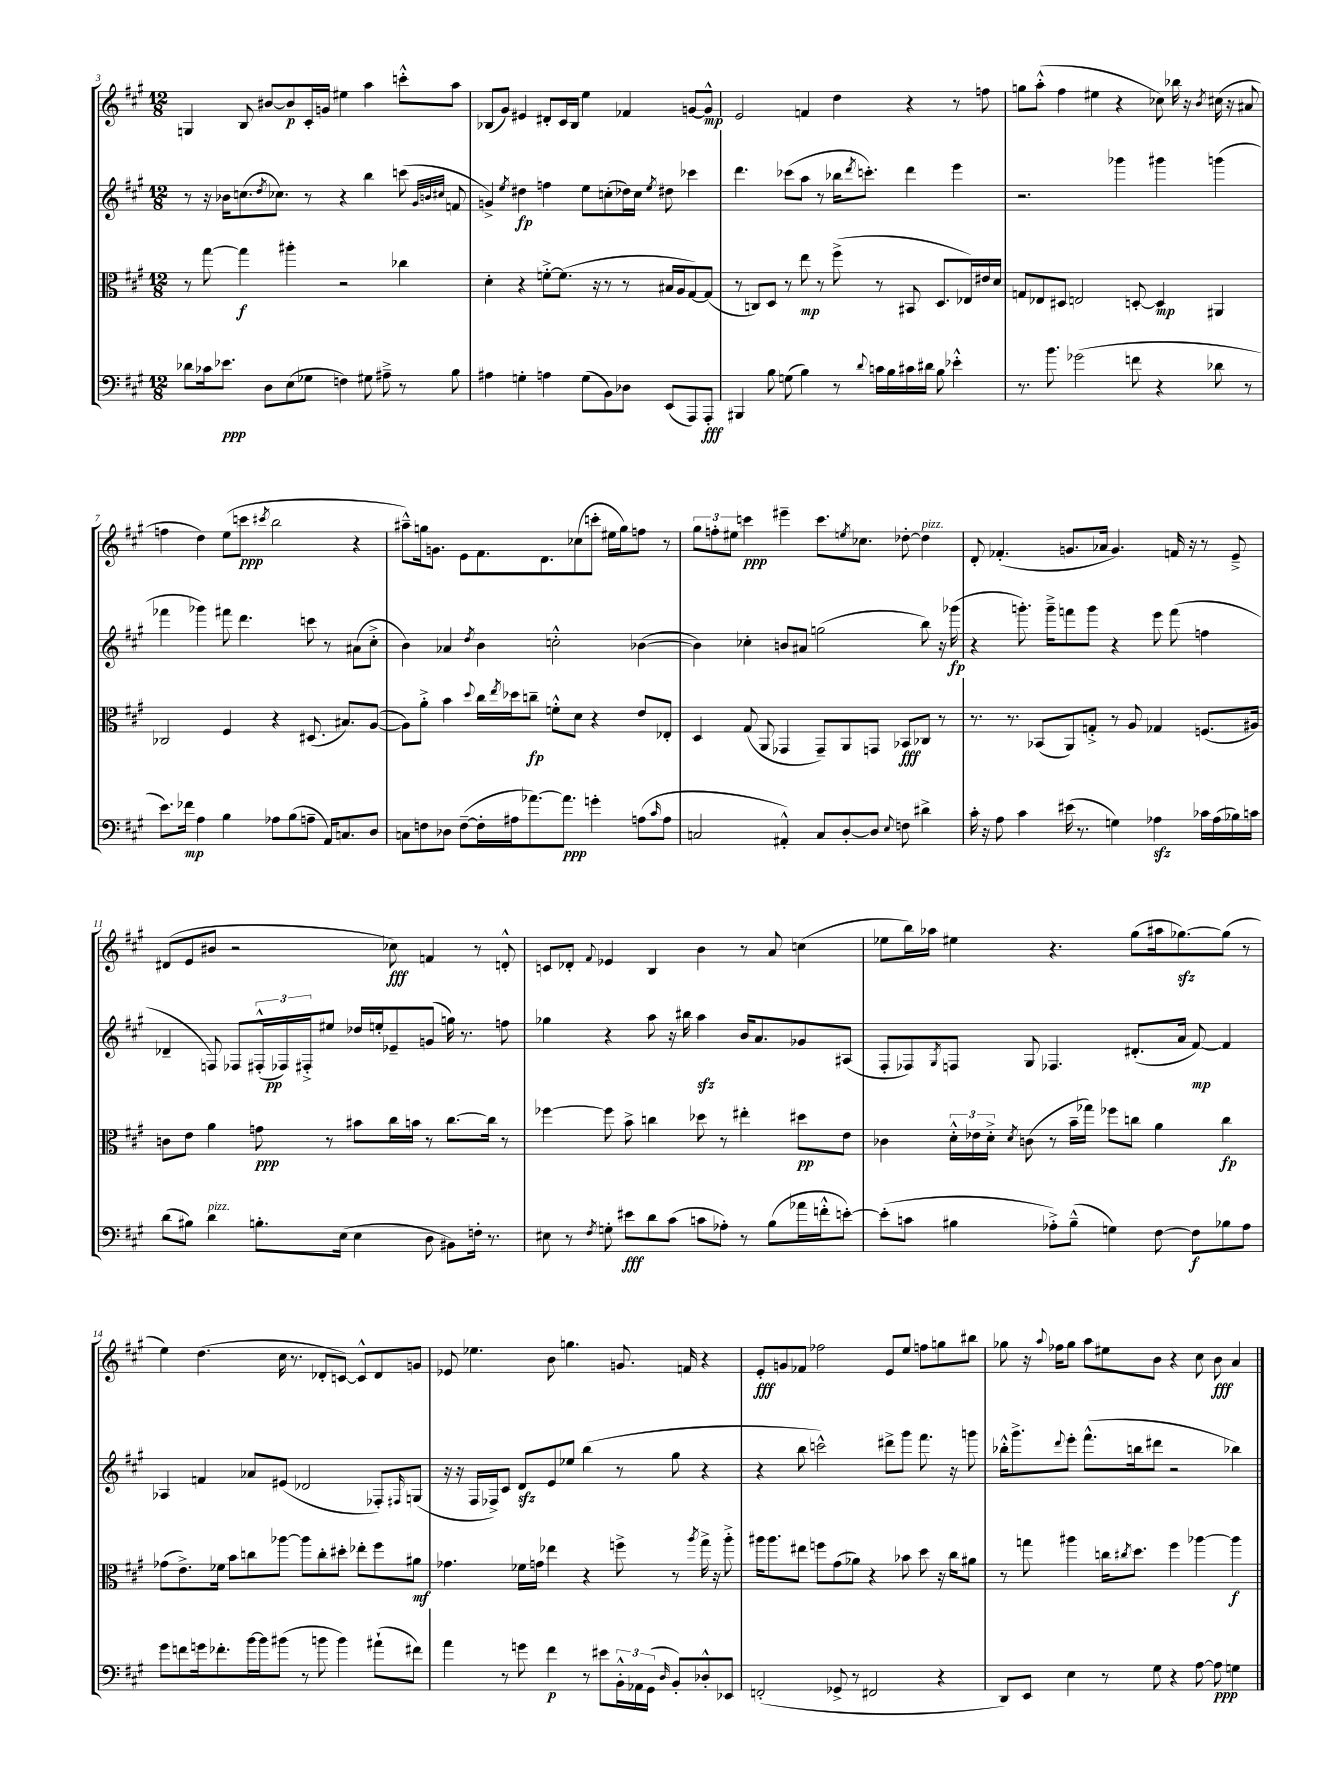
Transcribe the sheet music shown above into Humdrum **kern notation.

**kern	**dynam	**kern	**dynam	**kern	**dynam	**kern	**dynam
*part4	*part4	*part3	*part3	*part2	*part2	*part1	*part1
*staff4	*staff4	*staff3	*staff3	*staff2	*staff2	*staff1	*staff1
*clefF4	*	*clefC3	*	*clefG2	*	*clefG2	*
*k[f#c#g#]	*	*k[f#c#g#]	*	*k[f#c#g#]	*	*k[f#c#g#]	*
*M12/8	*	*M12/8	*	*M12/8	*	*M12/8	*
=3	=3	=3	=3	=3	=3	=3	=3
8d-X\L	.	8r	.	8r	.	4Gn/	.
16c-X\k	.	[8gg#\	.	16r	.	.	.
8.e-X\J	ppp	.	.	16b-X\KL	.	.	.
.	.	4gg#\]	f	(8.ccn\	.	8B/	.
8D\L	.	.	.	.	.	[8b#X/L	.
.	.	.	.	8qdd/	.	.	.
.	.	.	.	8.cc-X\J)	.	.	.
(8E\	.	4aa#X'\	.	.	.	8b#/]	p
8G-X\J	.	.	.	8r	.	16c#'/L	.
.	.	.	.	.	.	16gn/JJ	.
4Fn\)	.	2r	.	4r	.	4ee#X\	.
8G#X\	.	.	.	4bb\	.	4aa\	.
8A#X~^\	.	.	.	.	.	.	.
8r	.	4cc-X\	.	(8cccn\	.	8cccn'^^\L	.
.	.	.	.	32qqg#/LLL	.	.	.
.	.	.	.	32qqbn/	.	.	.
.	.	.	.	32qqcc#X/JJJ	.	.	.
8B\	.	.	.	8fn/	.	8aa\J	.
=4	=4	=4	=4	=4	=4	=4	=4
4A#X\	.	4d'\	.	4gn^/)	.	(8B-X/L	.
.	.	.	.	.	.	8g#/J)	.
.	.	.	.	8qee/	.	.	.
4Gn'\	.	4r	.	4dd#X\	fp	4e#X/	.
4An\	.	[8fn'^\L	.	4ffn\	.	8d#X'/L	.
.	.	(8.f\J]	.	.	.	16c#/L	.
.	.	.	.	.	.	16B-/JJ	.
(8G\L	.	.	.	8ee\L	.	4ee\	.
.	.	16r	.	.	.	.	.
8BB\)	.	8r	.	(8ccn'\	.	.	.
8D-X\J	.	8r	.	16dd-X\L)	.	4f-X/	.
.	.	.	.	16cc\JJ	.	.	.
.	.	.	.	8qee/	.	.	.
(8EE/L	.	16B#X/LL	.	8dd#X\	.	.	.
.	.	16A/J	.	.	.	.	.
8AAA/)	.	[8G#/)	.	4ccc-X\	.	[8gn/L	.
8AAA'/J	fff	(8G#/J]	.	.	.	8g^^/J]	mp
=5	=5	=5	=5	=5	=5	=5	=5
4BBB#X/	.	8r	.	4.ddd\	.	2e/	.
.	.	8Cn/L)	.	.	.	.	.
8B\	.	8D/J	.	.	.	.	.
(8Gn\	.	8r	.	(8ccc-X\L	.	.	.
4B\)	.	8ee\	mp	8aa\J	.	4fn/	.
.	.	8r	.	8r	.	.	.
8r	.	(8ff#^\	.	16bb-X\KL	.	4dd\	.
.	.	.	.	8qddd/	.	.	.
.	.	.	.	8.cccn'\J)	.	.	.
8qqd/	.	.	.	.	.	.	.
16cn\LL	.	8r	.	.	.	.	.
16B\	.	.	.	.	.	.	.
16c#X\	.	8BB#X/	.	4ddd\	.	4r	.
16d#X\JJ	.	.	.	.	.	.	.
8B\	.	8.D/L	.	.	.	.	.
4e-X'^^\	.	.	.	4eee\	.	8r	.
.	.	16E-X/L)	.	.	.	.	.
.	.	16e#X/	.	.	.	8ffn\	.
.	.	16d/JJ	.	.	.	.	.
=6	=6	=6	=6	=6	=6	=6	=6
8.r	.	8Gn/L	.	2.r	.	8ggn\L	.
.	.	8E-X/	.	.	.	(8aa'^^\J	.
8.b\	.	.	.	.	.	.	.
.	.	8D#X/J	.	.	.	4ff#\	.
(2g-X\	.	2En/	.	.	.	.	.
.	.	.	.	.	.	4ee#X\	.
.	.	.	.	4ggg-X\	.	4r	.
8fn\	.	[8Dn'/	.	.	.	.	.
4r	.	4D/]	mp	4ggg#X\	.	8cc-X\)	.
.	.	.	.	.	.	16bb-X\	.
.	.	.	.	.	.	16r	.
.	.	.	.	.	.	8qb/	.
8d-X\	.	4AA#X/	.	(4gggn\	.	(16cc#X\	.
.	.	.	.	.	.	16r	.
8r	.	.	.	.	.	8a#X/	.
!!LO:LB:g=z
=7	=7	=7	=7	=7	=7	=7	=7
8.e\L)	.	2C-X/	.	4fff-X\	.	4ffn\	.
16f-X\Jk	mp	.	.	.	.	.	.
4A\	.	.	.	4ggg-X\)	.	4dd\)	.
4B\	.	4F#/	.	8fff#X\	.	(8ee\L	.
.	.	.	.	4.ddd\	.	8cccn\J	ppp
.	.	.	.	.	.	8qccc#X/	.
8A-X\L	.	4r	.	.	.	2bb\	.
(8B\	.	.	.	.	.	.	.
8An~\J	.	(8.D#X/	.	8cccn\	.	.	.
16AA/KL)	.	.	.	8r	.	.	.
8.Cn/	.	8.B#X/L)	.	.	.	.	.
.	.	.	.	(8a#X\L	.	4r	.
8D/J	.	([8A/J	.	8cc#'^\J	.	.	.
=8	=8	=8	=8	=8	=8	=8	=8
8Cn\L	.	8A\L])	.	4b\)	.	8aa#X~^^\L)	.
8Fn\	.	8a'^\J	.	.	.	16ggn\k	.
.	.	.	.	.	.	8.gn\J	.
8D-X\J	.	4b\	.	4a-X/	.	.	.
([8F~\L	.	.	.	.	.	8e\L	.
.	.	8qqdd/	.	8qdd/	.	.	.
16F'\L]	.	16cc#\LL	.	4b\	.	8.f#\	.
.	.	8qee/	.	.	.	.	.
16A#X\J	.	16dd-X\J	.	.	.	.	.
[8.a-X\)	.	8ccn~\J	fp	.	.	.	.
.	.	.	.	.	.	8.d\	.
.	.	8fn'^^\L	.	2ccn'^^\	.	.	.
8.a-\J]	ppp	.	.	.	.	.	.
.	.	8d\J	.	.	.	(8cc-X\	.
4gn'\	.	4r	.	.	.	8cccn'\J	.
.	.	.	.	.	.	16ee#X\LL	.
.	.	.	.	.	.	16gg\J)	.
(8An\L	.	8e/L	.	([4b-X\	.	8ffn\J	.
16qqc#/	.	.	.	.	.	.	.
8A\J	.	8E-X'/J	.	.	.	8r	.
=9	=9	=9	=9	=9	=9	=9	=9
2Cn/	.	4D/	.	4b-\])	.	12gg#\L	.
.	.	.	.	.	.	12ffn'\	.
.	.	.	.	.	.	12ee#X\J	.
.	.	(8G#/	.	4cc-X'\	.	4cccn\	ppp
.	.	8AA/	.	.	.	.	.
4AA#X'^^/)	.	4GG-X/	.	8bn/L	.	4eee#X~\	.
.	.	.	.	8a#X/J	.	.	.
8C/L	.	8GG-~/L)	.	(2ggn\	.	8.ccc\L	.
[8D'/	.	8AA/	.	.	.	.	.
.	.	.	.	.	.	8qeen/	.
.	.	.	.	.	.	8.cc-X\J	.
8D/J]	.	8GGn/J	.	.	.	.	.
8qqE/	.	.	.	.	.	.	.
8Fn\	.	8BB-X/L	fff	.	.	[8dd-X'\	.
!	!	!	!	!	!	!LO:TX:a:i:t=pizz.	!
4d#X^\	.	8C-X/J	.	8bb\)	.	4dd-\]	.
.	.	8r	.	16r	.	.	.
.	.	.	.	(16ggg-X\	fp	.	.
=10	=10	=10	=10	=10	=10	=10	=10
16c#'\	.	8.r	.	4r	.	8d'/	.
16r	.	.	.	.	.	.	.
8A\	.	.	.	.	.	(4.f-X'/	.
.	.	8.r	.	.	.	.	.
4c#\	.	.	.	8.gggn'\)	.	.	.
.	.	(8BB-X/L	.	.	.	.	.
.	.	.	.	16ggg~^\KL	.	.	.
(16e#X\	.	8AA/)	.	8fffn\	.	8.gn/L	.
8.r	.	.	.	.	.	.	.
.	.	8Gn'^/J	.	8ggg\J	.	.	.
.	.	.	.	.	.	16a-X/Jk	.
4Gn\)	.	8r	.	4r	.	4.g/)	.
.	.	8A/	.	.	.	.	.
4A-Xzz\	.	4G-X/	.	8eee\	.	.	.
.	.	.	.	(8fff\	.	16fn/	.
.	.	.	.	.	.	16r	.
16c-X\LL	.	(8.Fn/L	.	4ffn\	.	8r	.
(16A-\	.	.	.	.	.	.	.
16B-X\)	.	.	.	.	.	8e~^/	.
16cn\JJ	.	16A#X/Jk)	.	.	.	.	.
!!LO:LB:g=z
=11	=11	=11	=11	=11	=11	=11	=11
(8d\L	.	8cn\L	.	4d-X~/	.	(8d#X/L	.
8B#X\J)	.	8e\J	.	.	.	8e/	.
!LO:TX:a:i:t=pizz.	!	!	!	!	!	!	!
4d\	.	4a\	.	8Fn/)	.	8b#X/J	.
.	.	.	.	8F-X/L	.	2r	.
8.Bn'\L	.	8gn\	ppp	(24F#X'^^/L	.	.	.
.	.	.	.	24F-X/)	pp	.	.
.	.	.	.	24F#X'^/J	.	.	.
.	.	8r	.	8ee#X/J	.	.	.
(16E\Jk	.	.	.	.	.	.	.
4E\	.	8b#X\L	.	16dd-X/LL	.	.	.
.	.	.	.	16een'/J	.	.	.
.	.	16cc#\L	.	8e-X~/	.	8cc-X\)	fff
.	.	16bn\JJ	.	.	.	.	.
8D\	.	8r	.	(8gn/J	.	4fn/	.
8BB#X\L)	.	[8.cc#\L	.	16ggn\)	.	.	.
.	.	.	.	8.r	.	.	.
16Fn'\Jk	.	.	.	.	.	8r	.
8.r	.	16cc#\Jk]	.	.	.	.	.
.	.	8r	.	8ffn\	.	8dn'^^/	.
=12	=12	=12	=12	=12	=12	=12	=12
8E#X\	.	[4ff-X\	.	4gg-X\	.	8cn/L	.
8r	.	.	.	.	.	8d-X'/J	.
8qF#/	.	.	.	.	.	8qqf#/	.
8Gn'\	.	8ff-\]	.	4r	.	4e-X/	.
8e#X\L	fff	8b^\	.	.	.	.	.
8d\	.	4ccn\	.	8aa\	.	4B/	.
(8c#\J	.	.	.	16r	.	.	.
.	.	.	.	16bb#X\	.	.	.
8cn\L	.	8dd-X\	.	4aazz\	.	4b\	.
8A-X'\J)	.	8r	.	.	.	.	.
8r	.	4ee#X'\	.	16b/KL	.	8r	.
.	.	.	.	8.a/	.	.	.
(8B\L	.	.	.	.	.	8a/	.
16a-X\L	.	8dd#X\L	pp	8g-X/	.	(4ccn\	.
16fn'^^\J	.	.	.	.	.	.	.
[8en'\J)	.	8e\J	.	(8A#X/J	.	.	.
=13	=13	=13	=13	=13	=13	=13	=13
(8e'\L]	.	4c-X\	.	8F#'/L	.	8ee-X\L	.
8cn\J	.	.	.	8F-X/)	.	16bb\L)	.
.	.	.	.	.	.	16aa-X\JJ	.
.	.	.	.	8qG#/	.	.	.
4B#X\	.	24d'^^\LL	.	8Fn/J	.	4ee#X\	.
.	.	24e-X\	.	.	.	.	.
.	.	24d'^\JJ	.	.	.	.	.
.	.	8qd/	.	.	.	.	.
.	.	(8cn\	.	8G#/	.	.	.
8A-X'^\L)	.	8r	.	4.F-X/	.	4.r	.
(8B#~^^\J	.	16b~\LL	.	.	.	.	.
.	.	16gg-X\JJ)	.	.	.	.	.
4Gn\)	.	8ff-X\L	.	.	.	.	.
.	.	8ccn\J	.	(8.d#X'/L	.	(8gg#\L	.
[8F#\	.	4a\	.	.	.	16aa#X\k	.
.	.	.	.	16a/Jk	.	[8.gg-Xzz\)	.
8F#\L]	f	.	.	[8f#/)	mp	.	.
8B-X\	.	4cc\	fp	4f#/]	.	(8gg-\J]	.
8A-\J	.	.	.	.	.	8r	.
!!LO:LB:g=z
=14	=14	=14	=14	=14	=14	=14	=14
8g#\L	.	(8g-X\L	.	4A-X/	.	4ee\)	.
8fn\	.	8.e^\)	.	.	.	.	.
16gn\k	.	.	.	4fn/	.	(4.dd\	.
8.f-X'\	.	16f-X\Jk	.	.	.	.	.
.	.	8b\L	.	.	.	.	.
[16b\L	.	8ccn\	.	8a-X/L	.	.	.
16b\J]	.	.	.	.	.	.	.
(8b#X\J	.	[8aa-X\J	.	(8e#X/J	.	16cc#\	.
.	.	.	.	.	.	8.r	.
8r	.	8aa-\L]	.	2d-X/	.	.	.
8bn\	.	8cc'\	.	.	.	8d-X'/L	.
4b\)	.	8dd#X'\J	.	.	.	[8cn/J)	.
.	.	8ee-X'\L	.	.	.	8c^^/L]	.
(8a#X`\L	.	8ff#\	.	8F-X'/L)	.	8d-/	.
.	.	.	.	16qqF#X/	.	.	.
8f#X\J)	.	8a#X\J	mf	(8Gn/J	.	8gn/J	.
=15	=15	=15	=15	=15	=15	=15	=15
4a\	.	4.g-X\	.	16r	.	8e-X/	.
.	.	.	.	16r	.	.	.
.	.	.	.	16F#/LL	.	4.ee-X\	.
.	.	.	.	16F-X^/J)	.	.	.
8r	.	.	.	8c#/J	.	.	.
8gn\	.	16f-X\LL	.	8dzz/L	.	.	.
.	.	16gn\JJ	.	.	.	.	.
4f#\	p	4ee-X\	.	8e/	.	8b\	.
.	.	.	.	8ee-X/J	.	4.ggn\	.
8r	.	4r	.	(4bb\	.	.	.
8e#X\L	.	.	.	.	.	.	.
24BB'^^\L	.	8ffn^\	.	8r	.	8.gn/	.
24AA-X\	.	.	.	.	.	.	.
(24GG#\JJ	.	.	.	.	.	.	.
16qqD/	.	.	.	.	.	.	.
8BB'/L)	.	8r	.	8gg#\	.	.	.
.	.	.	.	.	.	16fn/	.
.	.	8qaa/	.	.	.	.	.
8D-X'^^/	.	16gg#^\	.	4r	.	4r	.
.	.	16r	.	.	.	.	.
8EE-X/J	.	8aa'^\	.	.	.	.	.
=16	=16	=16	=16	=16	=16	=16	=16
(2FFn'/	.	16aa#X\KL	.	4r	.	8e'/L	fff
.	.	8.aa#\	.	.	.	.	.
.	.	.	.	.	.	8gn/	.
.	.	8ee#X\J	.	8bb\	.	8f-X/J	.
.	.	8ffn\L	.	2cccn^^\)	.	2ff-X\	.
8GG-X^/	.	(8g#\	.	.	.	.	.
8r	.	8a-X\J)	.	.	.	.	.
2FF#X/	.	4r	.	.	.	.	.
.	.	.	.	8ddd#X^\L	.	8e/L	.
.	.	8b-X\	.	8ggg#\J	.	8ee/J	.
.	.	8dd\	.	8.fff#\	.	8ffn\L	.
4r	.	16r	.	.	.	8ggn\	.
.	.	16cc#\KL	.	16r	.	.	.
.	.	8a#X\J	.	8gggn\	.	8bb#X\J	.
=17	=17	=17	=17	=17	=17	=17	=17
8DD/L)	.	8r	.	16bb-X'^^\KL	.	8gg-X\	.
.	.	.	.	8.ggg#^\	.	.	.
8EE/J	.	8ggn\	.	.	.	16r	.
.	.	.	.	.	.	8qqaa/	.
.	.	.	.	.	.	16ff-X\KL	.
.	.	.	.	8qqddd/	.	.	.
4E\	.	4aa#X\	.	8eee'\J	.	8gg-\J	.
.	.	.	.	(8.fff#^^\L	.	8aa\L	.
8r	.	16ccn\KL	.	.	.	8ee#X\	.
.	.	8qcc#X/	.	.	.	.	.
.	.	8.dd\J	.	16bbn\k	.	.	.
8G#\	.	.	.	8ddd#X\J	.	8b\J	.
4r	.	4ff#\	.	2r	.	4r	.
[8A\	.	[4aa-X\	.	.	.	8cc#\	.
8A\]	ppp	.	.	.	.	8b\	fff
4Gn\	.	4aa-\]	f	4bb-X\)	.	4a/	.
==	==	==	==	==	==	==	==
*-	*-	*-	*-	*-	*-	*-	*-
